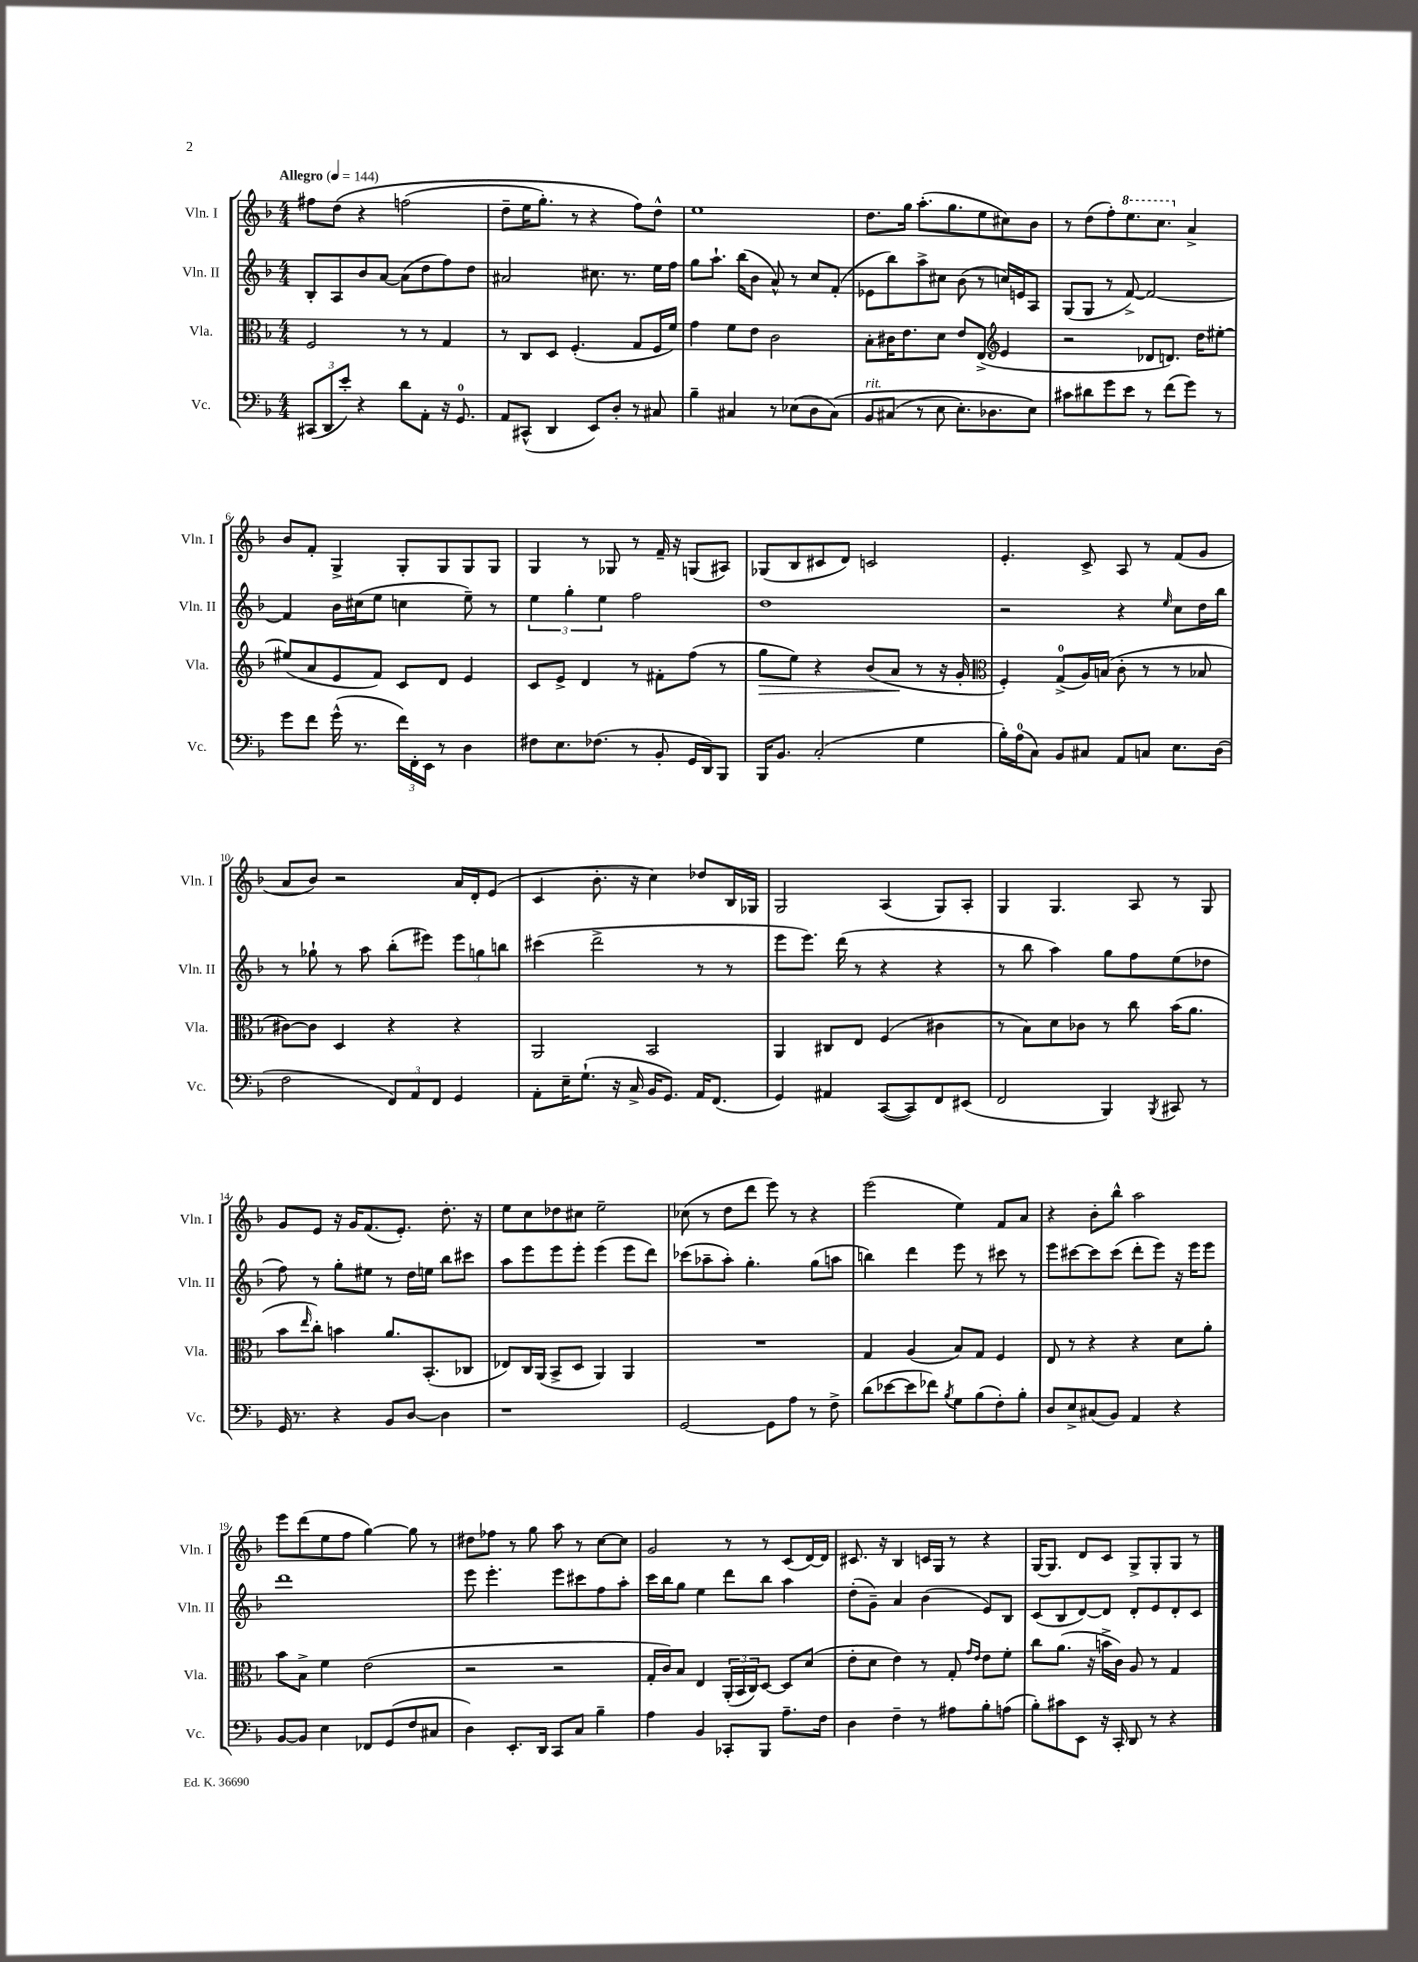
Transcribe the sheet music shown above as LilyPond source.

<<
\new StaffGroup <<
\new Staff = "s0" \with { instrumentName = "Vln. I" shortInstrumentName = "Vln. I" } {
    \clef treble \key f \major \numericTimeSignature \time 4/4 \tempo "Allegro" 4 = 144
    fis''8 d''8\( r4 f''2( |
    d''8-- e''16 g''8.-.) r8 r4 f''8\) d''8-^ |
    e''1 |
    d''8. g''16 a''8.-.( g''8. e''8 cis''8) bes'8 |
    r8 d''8( f''8-.) \ottava #1 e'''8. c'''8. \ottava #0 a'4-> |
    bes'8 f'8-. g4-> g8-. g8 g8 g8 |
    g4 r8 ges8 r8 f'16-- r16 g8( ais8) |
    ges8( bes8 cis'8 d'8) c'2 |
    e'4.-. c'8-> a8 r8 f'8( g'8 |
    a'8 bes'8) r2 a'16 d'16-. e'8( |
    c'4 bes'8.-. r16 c''4) des''8 bes16 ges16 |
    g2 a4( g8) a8-. |
    g4 g4. a8 r8 g8 |
    g'8 e'8 r16 g'16 f'8.( e'8.-.) d''8.-. r16 |
    e''8 c''8 des''8 cis''8 e''2-- |
    ces''8( r8 d''8 d'''8 e'''8) r8 r4 |
    e'''2( e''4) f'8 a'8 |
    r4 bes'8-. bes''8-^ a''2 |
    e'''8 d'''8( e''8 f''8 g''4~) g''8 r8 |
    dis''8 fes''8 r8 g''8 a''8 r8 c''8~ c''8 |
    g'2 r8 r8 c'8( d'16~) d'16 |
    cis'8. r16 bes4 c'16 g16 r8 r4 |
    g16~ g8. d'8 c'8 g8-> g8-. g8 r8 \bar "|." |
}
\new Staff = "s1" \with { instrumentName = "Vln. II" shortInstrumentName = "Vln. II" } {
    \clef treble \key f \major \numericTimeSignature \time 4/4
    bes8-. a8 bes'8 a'8~ a'8( d''8 f''8) d''8 |
    ais'2 cis''8. r8. e''16 f''16 |
    g''8 a''8.-! bes''16( bes'8 a'8-^) r8 c''8 f'8-.( |
    ees'8 bes''8) a''8-> cis''8 bes'8( r8 c''16) e'16 a8 |
    g8( g8 r8 f'8~->) f'2~ |
    f'4 bes'16 cis''16( e''8 c''4 e''8--) r8 |
    \tuplet 3/2 { e''4 g''4-. e''4 } f''2 |
    d''1 |
    r2 r4 \grace { e''16 } c''8 d''16 bes''16 |
    r8 ges''8-! r8 a''8 bes''8-.( eis'''8) \tuplet 3/2 { eis'''8 g''8 b''8 } |
    cis'''4( d'''2-> r8 r8 |
    e'''8 e'''8.) d'''16( r8 r4 r4 |
    r8 bes''8 a''4) g''8 f''8 e''8( des''8 |
    f''8) r8 g''8-. eis''8 r8 d''16 e''16 bes''8 cis'''8 |
    a''8 e'''8 e'''8 e'''8-. e'''4( e'''8 d'''8) |
    ces'''8( aes''8-- aes''8-.) g''4.-. g''8( a''8 |
    b''4) d'''4 e'''8 r8 cis'''8 r8 |
    e'''8 cis'''8~ cis'''8 cis'''8( d'''8-. e'''8) r16 e'''16 e'''8 |
    d'''1 |
    e'''8 e'''4.-. e'''8 cis'''8 f''8 a''8-. |
    c'''16 bes''16 g''8 e''4 d'''8 bes''8 a''4 |
    d''8-.( g'8--) a'4 bes'4( e'8) bes8 |
    c'8( bes8 d'8~) d'8 d'8-. e'8 d'8-. c'8 \bar "|." |
}
\new Staff = "s2" \with { instrumentName = "Vla." shortInstrumentName = "Vla." } {
    \clef alto \key f \major \numericTimeSignature \time 4/4
    f2 r8 r8 g4 |
    r8 c8 d8 f4.-.( g8 f16 f'16) |
    g'4 f'8 e'8 c'2 |
    bes8-. cis'16 e'8. d'8 e'8 e8->( \clef treble e'4 |
    r2 des'8 d'8.) d''16 eis''8~-. |
    eis''8( a'8 e'8 f'8) c'8 d'8 e'4 |
    c'8 e'8-> d'4 r8 fis'8-. f''8( r8 |
    g''8\> e''8) r4 bes'8( a'8\! r8 r16 g'16-. |
    \clef alto f4-.) g8-0->( a16) b16( c'8-. r8 r8 bes8 |
    cis'8~) cis'8 d4 r4 r4 |
    a,2 bes,2 |
    a,4 cis8 e8 f4( cis'4 |
    r8 bes8) d'8 ces'8 r8 c''8 bes'16( a'8. |
    bes'8 \grace { e''16 } c''8-.) b'4 a'8. bes,8.-.( ces8 |
    ees8) c16 a,16( bes,8-> d8 a,4) a,4 |
    R1 |
    g4 a4( bes8) g8 f4 |
    e8 r8 r4 r4 d'8 a'8-. |
    bes'8 bes8-> f'4 e'2( |
    r2 r2 |
    g16-. c'16) bes8 e4 \tuplet 3/2 { a,16-.( bes,16 c16) } d8~ d8 d'8( |
    e'8-. d'8 e'4) r8 g8-. \grace { g'16 e'16 } e'8 f'8-. |
    c''8 a'8.( r16 b'16-> c'16) a8 r8 g4 \bar "|." |
}
\new Staff = "s3" \with { instrumentName = "Vc." shortInstrumentName = "Vc." } {
    \clef bass \key f \major \numericTimeSignature \time 4/4
    \tuplet 3/2 { cis,8( d,8 e'8-.) } r4 d'8 a,8-. r16 g,8.-0 |
    a,8 cis,8-^( d,4 e,8) d8-. r8 cis8 |
    bes4-- cis4 r8 ees8( d8 cis8)\( |
    bes,8^\markup { \italic "rit." } cis8( r8 e8 e8.-.) des8. e8\) |
    cis'8 dis'8 g'8 e'8 r8 f'8( g'8) r8 |
    g'8 f'8 g'16-^( r8. \tuplet 3/2 { f'16) f,16-. e,16 } r8 d4 |
    fis8 e8. fes8.( r8 bes,8-. g,16 d,16) bes,,8 |
    bes,,16 bes,8. c2-.( g4 |
    bes16-.) a16-0( c8) bes,8 cis8 a,8 c8 e8. d16( |
    f2 \tuplet 3/2 { f,8) a,8 f,8 } g,4 |
    a,8-. e16-- g8.-!( r16 c16-> bes,16 g,8.) a,16 f,8.( |
    g,4) ais,4 c,8~( c,8) f,8 eis,8( |
    f,2 bes,,4) \acciaccatura { bes,,8 } cis,8 r8 |
    g,16 r8. r4 bes,8 d8~ d4 |
    r1 |
    g,2~ g,8 a8 r8 f8-> |
    d'8( ees'8~ ees'8 fes'8) \acciaccatura { bes8 } g8 bes8( f8-.) bes8-. |
    d8 e8-> cis8( bes,8) a,4 r4 |
    bes,8~ bes,8 e4 fes,8 g,8( f8 cis8 |
    d4) e,8.-. d,16 c,8 c8 bes4-- |
    a4 bes,4 ces,8-. bes,,8 a8.-- f16 |
    d4 f4-- r8 ais8 bes8-. a8( |
    bes8-.) cis'8 e,8 r16 c,16-. d,8 r8 r4 \bar "|." |
}
>>
>>
